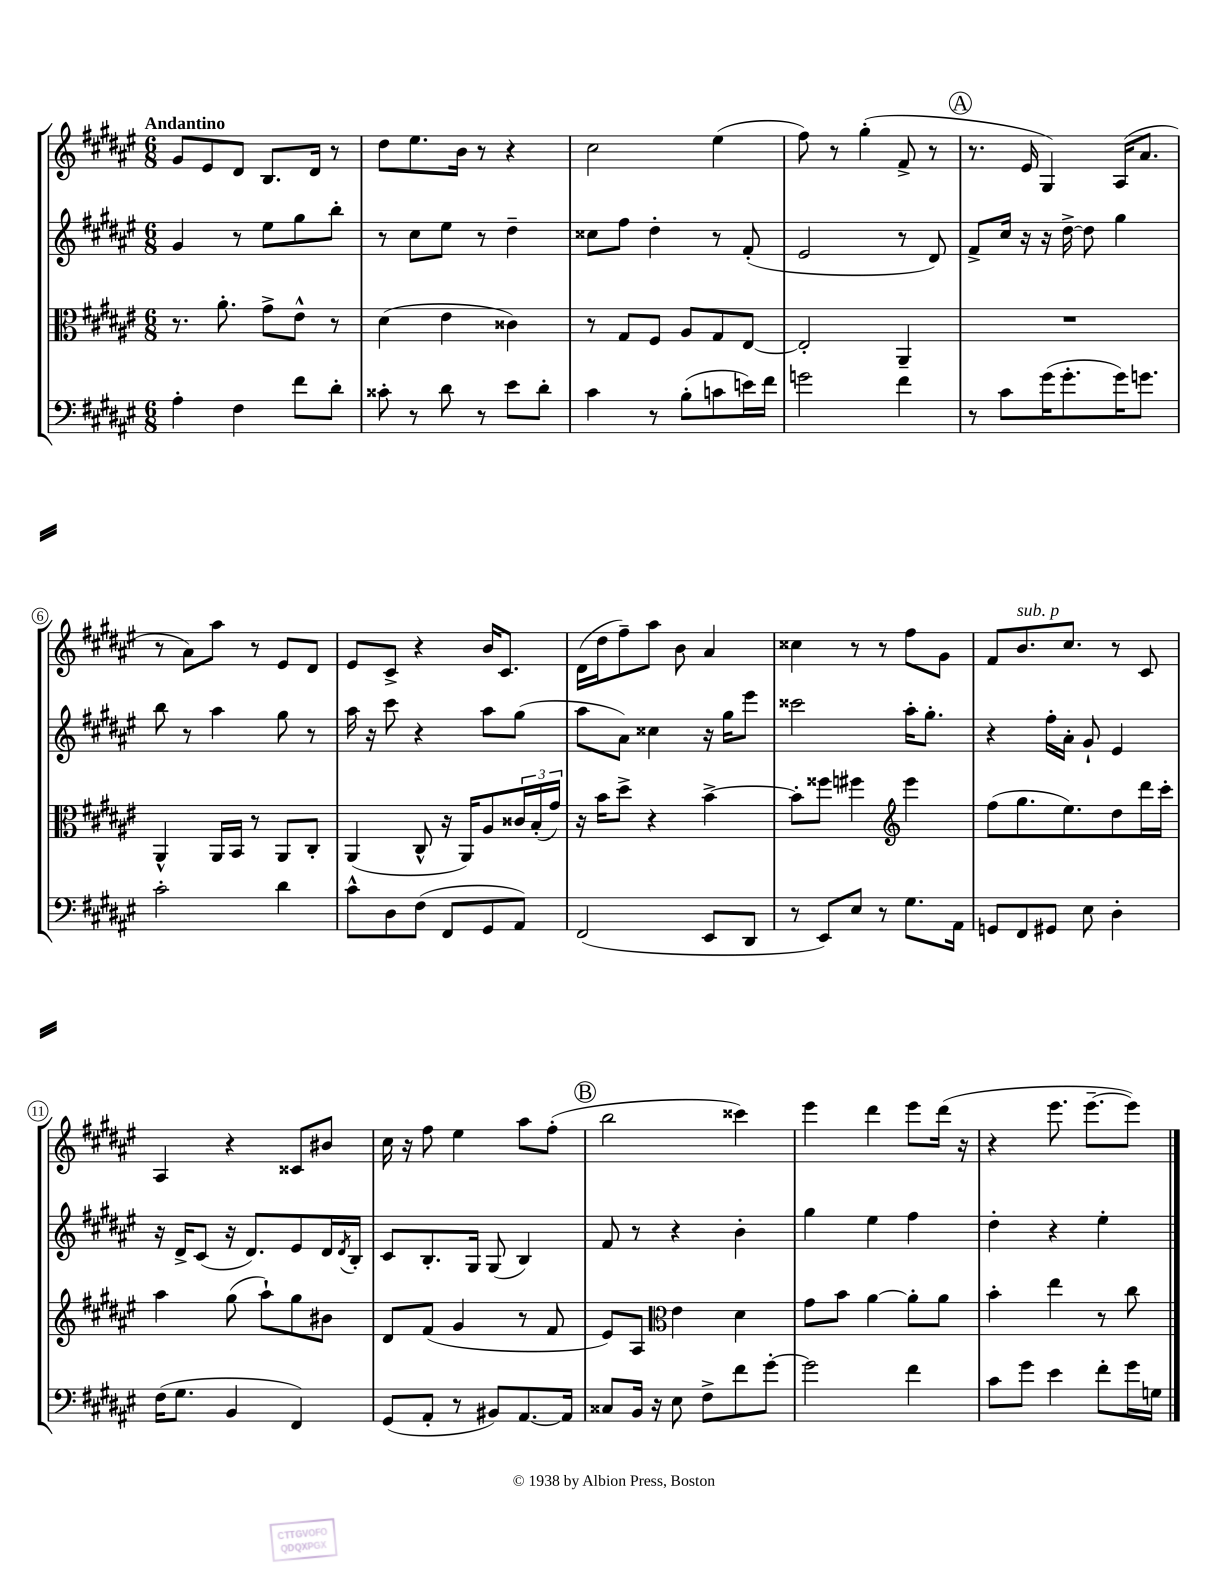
<<
\new StaffGroup <<
\new Staff = "s0" {
    \clef treble \key fis \major \numericTimeSignature \time 6/8 \tempo "Andantino"
    gis'8 eis'8 dis'8 b8. dis'16 r8 |
    dis''8 eis''8. b'16 r8 r4 |
    cis''2 eis''4( |
    fis''8) r8 gis''4-.( fis'8-> r8 |
    \mark \markup { \circle "A" } r8. eis'16 gis4) ais16( ais'8. |
    r8 ais'8) ais''8 r8 eis'8 dis'8 |
    eis'8 cis'8-> r4 b'16 cis'8. |
    dis'16( dis''16 fis''8--) ais''8 b'8 ais'4 |
    cisis''4 r8 r8 fis''8 gis'8 |
    fis'8 b'8.^\markup { \italic "sub. p" } cis''8. r8 cis'8 |
    ais4 r4 cisis'8 bis'8 |
    cis''16 r16 fis''8 eis''4 ais''8 fis''8-.( |
    \mark \markup { \circle "B" } b''2 cisis'''4) |
    eis'''4 dis'''4 eis'''8 dis'''16( r16 |
    r4 eis'''8. eis'''8.~-- eis'''8) \bar "|." |
}
\new Staff = "s1" {
    \clef treble \key fis \major \numericTimeSignature \time 6/8
    gis'4 r8 eis''8 gis''8 b''8-. |
    r8 cis''8 eis''8 r8 dis''4-- |
    cisis''8 fis''8 dis''4-. r8 fis'8-.( |
    eis'2 r8 dis'8) |
    \mark \markup { \circle "A" } fis'8-> cis''16 r16 r16 dis''16~-> dis''8 gis''4 |
    b''8 r8 ais''4 gis''8 r8 |
    ais''16 r16 cis'''8 r4 ais''8 gis''8( |
    ais''8 ais'8) cisis''4 r16 gis''16 eis'''8 |
    cisis'''2 ais''16-. gis''8.-. |
    r4 fis''16-. ais'16-. gis'8-! eis'4 |
    r16 dis'16-> cis'8( r16 dis'8.) eis'8 dis'16 \acciaccatura { dis'8 } b16-. |
    cis'8 b8.-. gis16 gis8( b4) |
    \mark \markup { \circle "B" } fis'8 r8 r4 b'4-. |
    gis''4 eis''4 fis''4 |
    dis''4-. r4 eis''4-. \bar "|." |
}
\new Staff = "s2" {
    \clef alto \key fis \major \numericTimeSignature \time 6/8
    r8. ais'8.-. gis'8-> eis'8-^ r8 |
    dis'4( eis'4 cisis'4) |
    r8 gis8 fis8 ais8 gis8 eis8~ |
    eis2-. ais,4-- |
    \mark \markup { \circle "A" } R2. |
    ais,4-^ ais,16 b,16 r8 ais,8 cis8-. |
    ais,4( cis8-^ r16 ais,16) ais8 \tuplet 3/2 { cisis'16 b16-.( gis'16) } |
    r16 b'16 dis''8-> r4 b'4~-> |
    b'8-. fisis''8 fis''4 \clef treble eis'''4 |
    fis''8( gis''8. eis''8.) dis''8 dis'''16 cis'''16-. |
    ais''4 gis''8( ais''8-!) gis''8 bis'8 |
    dis'8 fis'8( gis'4 r8 fis'8 |
    \mark \markup { \circle "B" } eis'8) ais8 \clef alto eis'4 dis'4 |
    gis'8 b'8 ais'4~ ais'8-. ais'8 |
    b'4-. eis''4 r8 cis''8 \bar "|." |
}
\new Staff = "s3" {
    \clef bass \key fis \major \numericTimeSignature \time 6/8
    ais4-. fis4 fis'8 dis'8-. |
    cisis'8-. r8 dis'8 r8 eis'8 dis'8-. |
    cis'4 r8 b8-.( c'8 e'16) fis'16 |
    g'2 fis'4 |
    \mark \markup { \circle "A" } r8 cis'8 gis'16( gis'8.-. gis'16) g'8. |
    cis'2-. dis'4 |
    cis'8-^ dis8 fis8( fis,8 gis,8 ais,8) |
    fis,2( eis,8 dis,8 |
    r8 eis,8) eis8 r8 gis8. ais,16 |
    g,8 fis,8 gis,8 eis8 dis4-. |
    fis16( gis8. b,4 fis,4) |
    gis,8( ais,8-. r8 bis,8) ais,8.~ ais,16 |
    \mark \markup { \circle "B" } cisis8 b,16 r16 eis8 fis8-> fis'8 gis'8~-. |
    gis'2 fis'4 |
    cis'8 gis'8 eis'4 fis'8-. gis'16 g16 \bar "|." |
}
>>
>>
\layout { \context { \Score \override BarNumber.stencil = #(make-stencil-circler 0.1 0.3 ly:text-interface::print) } }
